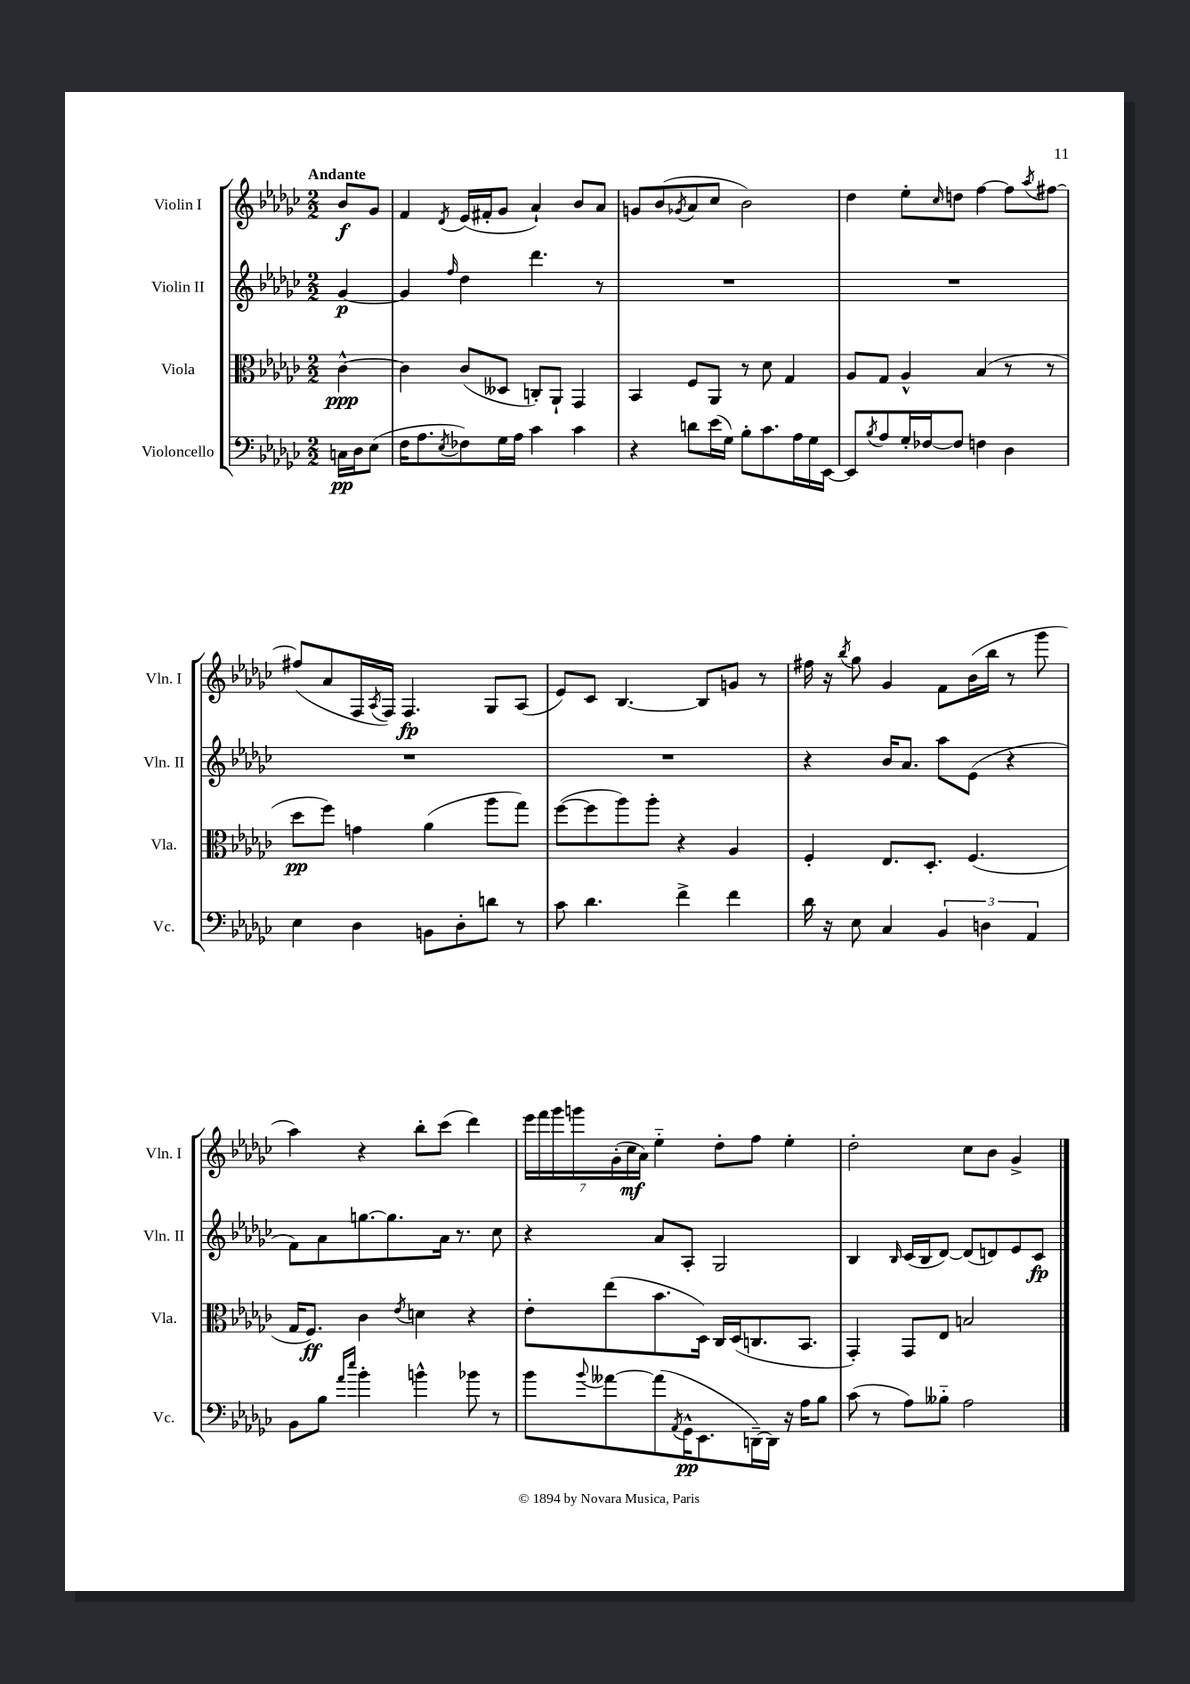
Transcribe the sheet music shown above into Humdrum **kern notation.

**kern	**dynam	**kern	**dynam	**kern	**dynam	**kern	**dynam
*part4	*part4	*part3	*part3	*part2	*part2	*part1	*part1
*staff4	*staff4	*staff3	*staff3	*staff2	*staff2	*staff1	*staff1
*I"Violoncello	*	*I"Viola	*	*I"Violin II	*	*I"Violin I	*
*I'Vc.	*	*I'Vla.	*	*I'Vln. II	*	*I'Vln. I	*
*clefF4	*	*clefC3	*	*clefG2	*	*clefG2	*
*k[b-e-a-d-g-c-]	*	*k[b-e-a-d-g-c-]	*	*k[b-e-a-d-g-c-]	*	*k[b-e-a-d-g-c-]	*
*M2/2	*	*M2/2	*	*M2/2	*	*M2/2	*
=	=	=	=	=	=	=	=
!	!	!	!	!	!	!LO:TX:a:B:t=Andante	!
16Cn\LL	pp	[4c-^^\	ppp	[4g-/	p	8b-/L	f
16D-\J	.	.	.	.	.	.	.
(8E-\J	.	.	.	.	.	8g-/J	.
=1	=1	=1	=1	=1	=1	=1	=1
16F\KL	.	4c-\]	.	4g-/]	.	4f/	.
8.A-\	.	.	.	.	.	.	.
8qE-/	.	.	.	16qqff/	.	8qd-/	.
8F-X\)	.	(8c-/L	.	4dd-\	.	(16e-/LL	.
.	.	.	.	.	.	16f#X'/J	.
16G-\L	.	8D--X/J	.	.	.	8g-/J	.
16A-\JJ	.	.	.	.	.	.	.
4c-\	.	8Cn'/L)	.	4.ddd-\	.	4a-`/)	.
.	.	8AA-`/J	.	.	.	.	.
4c-\	.	4GG-/	.	.	.	8b-/L	.
.	.	.	.	8r	.	8a-/J	.
=2	=2	=2	=2	=2	=2	=2	=2
4r	.	4BB-/	.	1r	.	8gn/L	.
.	.	.	.	.	.	(8b-/	.
.	.	.	.	.	.	8qg-X/	.
8dn\L	.	8F/L	.	.	.	8a-/	.
(16e-\L	.	8AA-/J	.	.	.	8cc-/J	.
16G-\JJ)	.	.	.	.	.	.	.
8B-'\L	.	8r	.	.	.	2b-\)	.
8.c-\	.	8d-\	.	.	.	.	.
.	.	4G-/	.	.	.	.	.
16A-\L	.	.	.	.	.	.	.
16G-\	.	.	.	.	.	.	.
[16EE-\JJ	.	.	.	.	.	.	.
=3	=3	=3	=3	=3	=3	=3	=3
8EE-/L]	.	8A-/L	.	1r	.	4dd-\	.
8qB-/	.	.	.	.	.	.	.
8A-/	.	8G-/J	.	.	.	.	.
16G-'/L	.	4A-^^/	.	.	.	8ee-'\L	.
[16F-X/J	.	.	.	.	.	.	.
.	.	.	.	.	.	16qqcc-/	.
8F-/J]	.	.	.	.	.	8ddn\J	.
4Fn\	.	(4B-/	.	.	.	[4ff\	.
4D-\	.	8r	.	.	.	8ff\L]	.
.	.	.	.	.	.	8qaa-/	.
.	.	8r	.	.	.	[8ff#X\J	.
!!LO:LB:g=z
=4	=4	=4	=4	=4	=4	=4	=4
4E-\	.	8dd-\L	pp	1r	.	(8ff#X/L]	.
.	.	8ff\J)	.	.	.	8a-/	.
4D-\	.	4gn\	.	.	.	16F/L	.
.	.	.	.	.	.	8qA-/	.
.	.	.	.	.	.	16F/JJ)	.
.	.	.	.	.	.	4.F/	fp
8BBn\L	.	(4a-\	.	.	.	.	.
8D-'\	.	.	.	.	.	.	.
8dn\J	.	8aa-\L	.	.	.	8G-/L	.
8r	.	8gg-\J)	.	.	.	(8A-/J	.
=5	=5	=5	=5	=5	=5	=5	=5
8c-\	.	([8ff\L	.	1r	.	8e-/L)	.
4.d-\	.	8ff\]	.	.	.	8c-/J	.
.	.	8aa-\)	.	.	.	[4.B-/	.
.	.	8aa-'\J	.	.	.	.	.
4f^\	.	4r	.	.	.	.	.
.	.	.	.	.	.	8B-/L]	.
4f\	.	4A-/	.	.	.	8gn/J	.
.	.	.	.	.	.	8r	.
=6	=6	=6	=6	=6	=6	=6	=6
16d-\	.	4F'/	.	4r	.	16ff#X\	.
16r	.	.	.	.	.	16r	.
.	.	.	.	.	.	8qbb-/	.
8E-\	.	.	.	.	.	8gg-\	.
4C-/	.	8.E-/L	.	16b-/KL	.	4g-/	.
.	.	.	.	8.a-/J	.	.	.
.	.	8.D-'/J	.	.	.	.	.
6BB-/	.	.	.	8aa-\L	.	8f\L	.
.	.	(4.F/	.	(8e-\J	.	(16b-\L	.
6Dn\	.	.	.	.	.	.	.
.	.	.	.	.	.	16bb-\JJ	.
.	.	.	.	4r	.	8r	.
6AA-/	.	.	.	.	.	.	.
.	.	.	.	.	.	8ggg-\	.
!!LO:LB:g=z
=7	=7	=7	=7	=7	=7	=7	=7
8BB-\L	.	16G-/KL	.	8f\L)	.	4aa-\)	.
.	.	8.F/J)	ff	.	.	.	.
8B-\J	.	.	.	8a-\	.	.	.
16qqa-/LL	.	.	.	.	.	.	.
16qqee-/JJ	.	.	.	.	.	.	.
4b-'\	.	4c-\	.	[8.ggn\	.	4r	.
.	.	.	.	8.gg\]	.	.	.
.	.	8qe-/	.	.	.	.	.
4bn^^\	.	4dn\	.	.	.	8bb-'\L	.
.	.	.	.	16a-\Jk	.	(8ccc-\J	.
.	.	.	.	8.r	.	.	.
8b-X\	.	4r	.	.	.	4ddd-\)	.
8r	.	.	.	8cc-\	.	.	.
=8	=8	=8	=8	=8	=8	=8	=8
8b-\L	.	8e-'\L	.	4r	.	28eee-\LL	.
.	.	.	.	.	.	28fff\	.
.	.	.	.	.	.	28ggg-\	.
.	.	.	.	.	.	28gggn\	.
8qqb-/	.	.	.	.	.	.	.
[8a--X\	.	(8ee-\	.	.	.	.	.
.	.	.	.	.	.	(28g-'\	.
.	.	.	.	.	.	28cc-\	mf
.	.	.	.	.	.	28a-\JJ)	.
(8a--\]	.	8.b-\	.	8a-/L	.	4ee-\	.
8qAA-/	.	.	.	.	.	.	.
16GG-^^\K	pp	.	.	8A-'/J	.	.	.
8.EE-\	.	16D-\Jk)	.	.	.	.	.
.	.	16C-/LL	.	2G-/	.	8dd-'\L	.
.	.	(16D-/J	.	.	.	.	.
[16DDn~\L)	.	8.Cn/	.	.	.	8ff\J	.
16DD\JJ]	.	.	.	.	.	.	.
16r	.	.	.	.	.	4ee-'\	.
16A-\KL	.	8.BB-/J	.	.	.	.	.
8B-\J	.	.	.	.	.	.	.
=9	=9	=9	=9	=9	=9	=9	=9
(8c-\	.	4GG-'/)	.	4B-/	.	2dd-'\	.
8r	.	.	.	.	.	.	.
.	.	.	.	16qqB-/	.	.	.
8A-\L)	.	8GG-/L	.	(16c-/LL	.	.	.
.	.	.	.	16B-/J	.	.	.
8B--X\J	.	8E-/J	.	[8d-/J)	.	.	.
2A-\	.	2Bn/	.	(8d-/L]	.	8cc-\L	.
.	.	.	.	8dn/)	.	8b-\J	.
.	.	.	.	8e-/	.	4g-^/	.
.	.	.	.	8c-/J	fp	.	.
==	==	==	==	==	==	==	==
*-	*-	*-	*-	*-	*-	*-	*-
